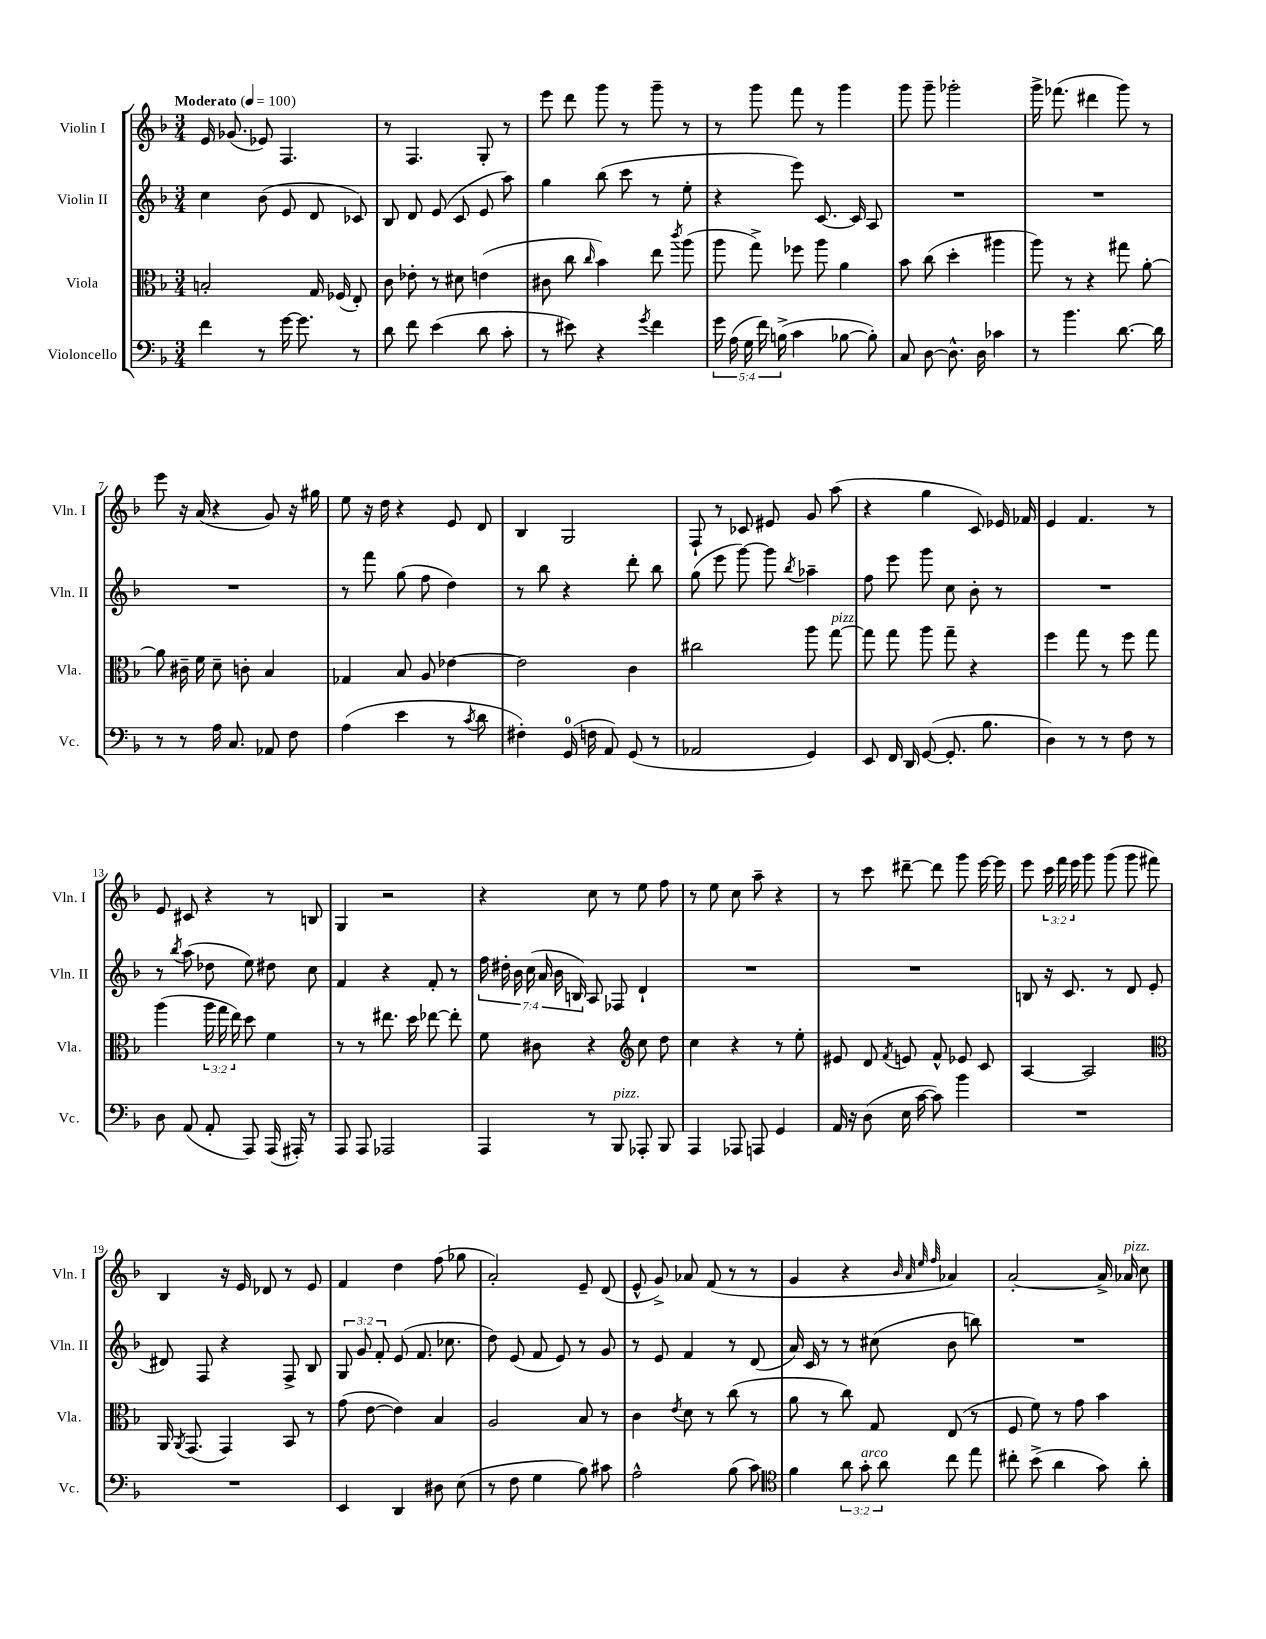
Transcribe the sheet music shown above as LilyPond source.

<<
\new StaffGroup <<
\new Staff = "s0" \with { instrumentName = "Violin I" shortInstrumentName = "Vln. I" } {
    \clef treble \key f \major \numericTimeSignature \time 3/4 \override Staff.TupletNumber.text = #tuplet-number::calc-fraction-text \tempo "Moderato" 4 = 100
    \autoBeamOff e'16 ges'8.( ees'8) f4. |
    r8 f4. g8-. r8 |
    e'''8 d'''8 g'''8 r8 g'''8-- r8 |
    r8 g'''8 f'''8 r8 g'''4 |
    g'''8 g'''8-- ges'''2-. |
    g'''16-> fes'''8.( dis'''4 g'''8) r8 |
    e'''8 r16 a'16( r4 g'8) r16 gis''16 |
    e''8 r16 d''16 r4 e'8 d'8 |
    bes4 g2 |
    f8-! r8 ces'8 eis'8 g'8 a''8( |
    r4 g''4 c'8) ees'16 fes'16 |
    e'4 f'4. r8 |
    e'8 cis'8 r4 r8 b8 |
    g4 r2 |
    r4 c''8 r8 e''8 f''8 |
    r8 e''8 c''8 a''8-- r4 |
    r8 c'''8 dis'''8~-- dis'''8 g'''8 e'''16~ e'''16 |
    e'''8 \tuplet 3/2 { c'''16 f'''16 e'''16 } g'''8 g'''8( g'''8 fis'''8) |
    bes4 r16 e'16 des'8 r8 e'8 |
    f'4 d''4 f''8( ges''8 |
    a'2-.) e'8-- d'8( |
    e'8-^ g'8->) aes'8 f'8( r8 r8 |
    g'4 r4 \grace { bes'32 a'32 e''32 f''32 } aes'4) |
    a'2~-. a'16-> aes'16^\markup { \italic "pizz." } c''8 \bar "|." |
}
\new Staff = "s1" \with { instrumentName = "Violin II" shortInstrumentName = "Vln. II" } {
    \clef treble \key f \major \numericTimeSignature \time 3/4 \override Staff.TupletNumber.text = #tuplet-number::calc-fraction-text
    \autoBeamOff c''4 bes'8( e'8 d'8 ces'8) |
    bes8 d'8 e'8( c'8 e'8 a''8) |
    g''4 bes''8( c'''8 r8 e''8-. |
    r4 e'''8) c'8.~ c'16 a8 |
    R2. |
    R2. |
    R2. |
    r8 f'''8 g''8( f''8 d''4) |
    r8 bes''8 r4 d'''8-. bes''8 |
    g''8( e'''8 g'''8~) g'''8 \acciaccatura { bes''8 } aes''4-- |
    f''8 e'''8 g'''8 c''8 bes'8-. r8 |
    R2. |
    r8 \acciaccatura { bes''8 } a''8( des''8 e''8) dis''8 c''8 |
    f'4 r4 f'8-. r8 |
    \tuplet 7/4 { f''16 dis''16-. bes'16 c''16( a'16 bes'16 b16) } a8 fes8 d'4-! |
    R2. |
    R2. |
    b8 r16 c'8. r8 d'8 e'8( |
    dis'8) f8 r4 f8-> bes8 |
    \tuplet 3/2 { g8 g'8 f'8-. } e'8( f'8. ces''8. |
    d''8) e'8( f'8 e'8) r8 g'8 |
    r8 e'8 f'4 r8 d'8( |
    a'16) c'16 r8 r8 cis''8( bes'8 b''8) |
    R2. \bar "|." |
}
\new Staff = "s2" \with { instrumentName = "Viola" shortInstrumentName = "Vla." } {
    \clef alto \key f \major \numericTimeSignature \time 3/4 \override Staff.TupletNumber.text = #tuplet-number::calc-fraction-text
    \autoBeamOff b2-. g16 fes16( e8-.) |
    c'8 ees'8-. r8 dis'8 e'4( |
    cis'8 c''8 \grace { c''16 } bes'4) e''8 \acciaccatura { c'''8 } a''8( |
    a''8 g''8->) fes''8 a''8 a'4 |
    bes'8 c''8( d''4-. ais''4 |
    a''8) r8 r4 gis''8 a'8~-. |
    a'8 cis'16-- f'16 d'8-- c'8-. bes4 |
    ges4 bes8 a8 ees'4~ |
    ees'2 c'4 |
    cis''2 a''8 g''8~^\markup { \italic "pizz." } |
    g''8 g''8 a''8 g''8-- r4 |
    f''4 g''8 r8 f''8 g''8 |
    a''4( \tuplet 3/2 { a''16 g''16 e''16) } d''8 f'4 |
    r8 r8 eis''8. d''16 ees''8~ ees''8-. |
    f'8 cis'8 r4 \clef treble c''8 d''8 |
    c''4 r4 r8 e''8-. |
    eis'8 d'8 \acciaccatura { f'8 } e'8 f'8-^ ees'8 c'8 |
    a4~ a2 |
    \clef alto a,16 \acciaccatura { a,8 } g,8.( g,4) bes,8 r8 |
    g'8( e'8~ e'4) bes4 |
    a2 bes8 r8 |
    c'4 \acciaccatura { e'8 } d'8 r8 c''8( r8 |
    a'8 r8 c''8) g8 e8( r8 |
    f8 f'8) r8 g'8 bes'4 \bar "|." |
}
\new Staff = "s3" \with { instrumentName = "Violoncello" shortInstrumentName = "Vc." } {
    \clef bass \key f \major \numericTimeSignature \time 3/4 \override Staff.TupletNumber.text = #tuplet-number::calc-fraction-text
    \autoBeamOff f'4 r8 g'16~ g'8. r8 |
    d'8 f'8 e'4( d'8 c'8-. |
    r8 eis'8) r4 \acciaccatura { g'8 } f'4 |
    \tuplet 5/4 { g'16 a16( g16 f'16) b16->( } c'4 bes8~ bes8-.) |
    c8 d8~ d8.-^ d16 ces'4 |
    r8 bes'4. d'8.~ d'16 |
    r8 r8 a16 c8. aes,8 f8 |
    a4( e'4 r8 \acciaccatura { c'8 } d'8 |
    fis4-.) g,16-0( f16 a,8) g,8( r8 |
    aes,2 g,4) |
    e,8 f,16 d,16 g,8~( g,8.-. bes8. |
    d4) r8 r8 f8 r8 |
    d8 a,8( a,8-. a,,8) a,,16( ais,,16-.) r8 |
    a,,8 a,,8 aes,,2 |
    a,,4 r8 bes,,8^\markup { \italic "pizz." } aes,,8-. bes,,8 |
    a,,4 aes,,8 a,,8 g,4 |
    a,16 r16 d8( e16 c'16~ c'8) bes'4 |
    R2. |
    R2. |
    e,4 d,4 dis8 e8( |
    r8 f8 g4 bes8) cis'8 |
    a2-^ bes8( c'8) |
    \clef tenor f'4 \tuplet 3/2 { a'8 g'8-.^\markup { \italic "arco" } a'8 } c''8 e''8 |
    cis''8-. bes'8->( a'4 g'8) a'8-. \bar "|." |
}
>>
>>
